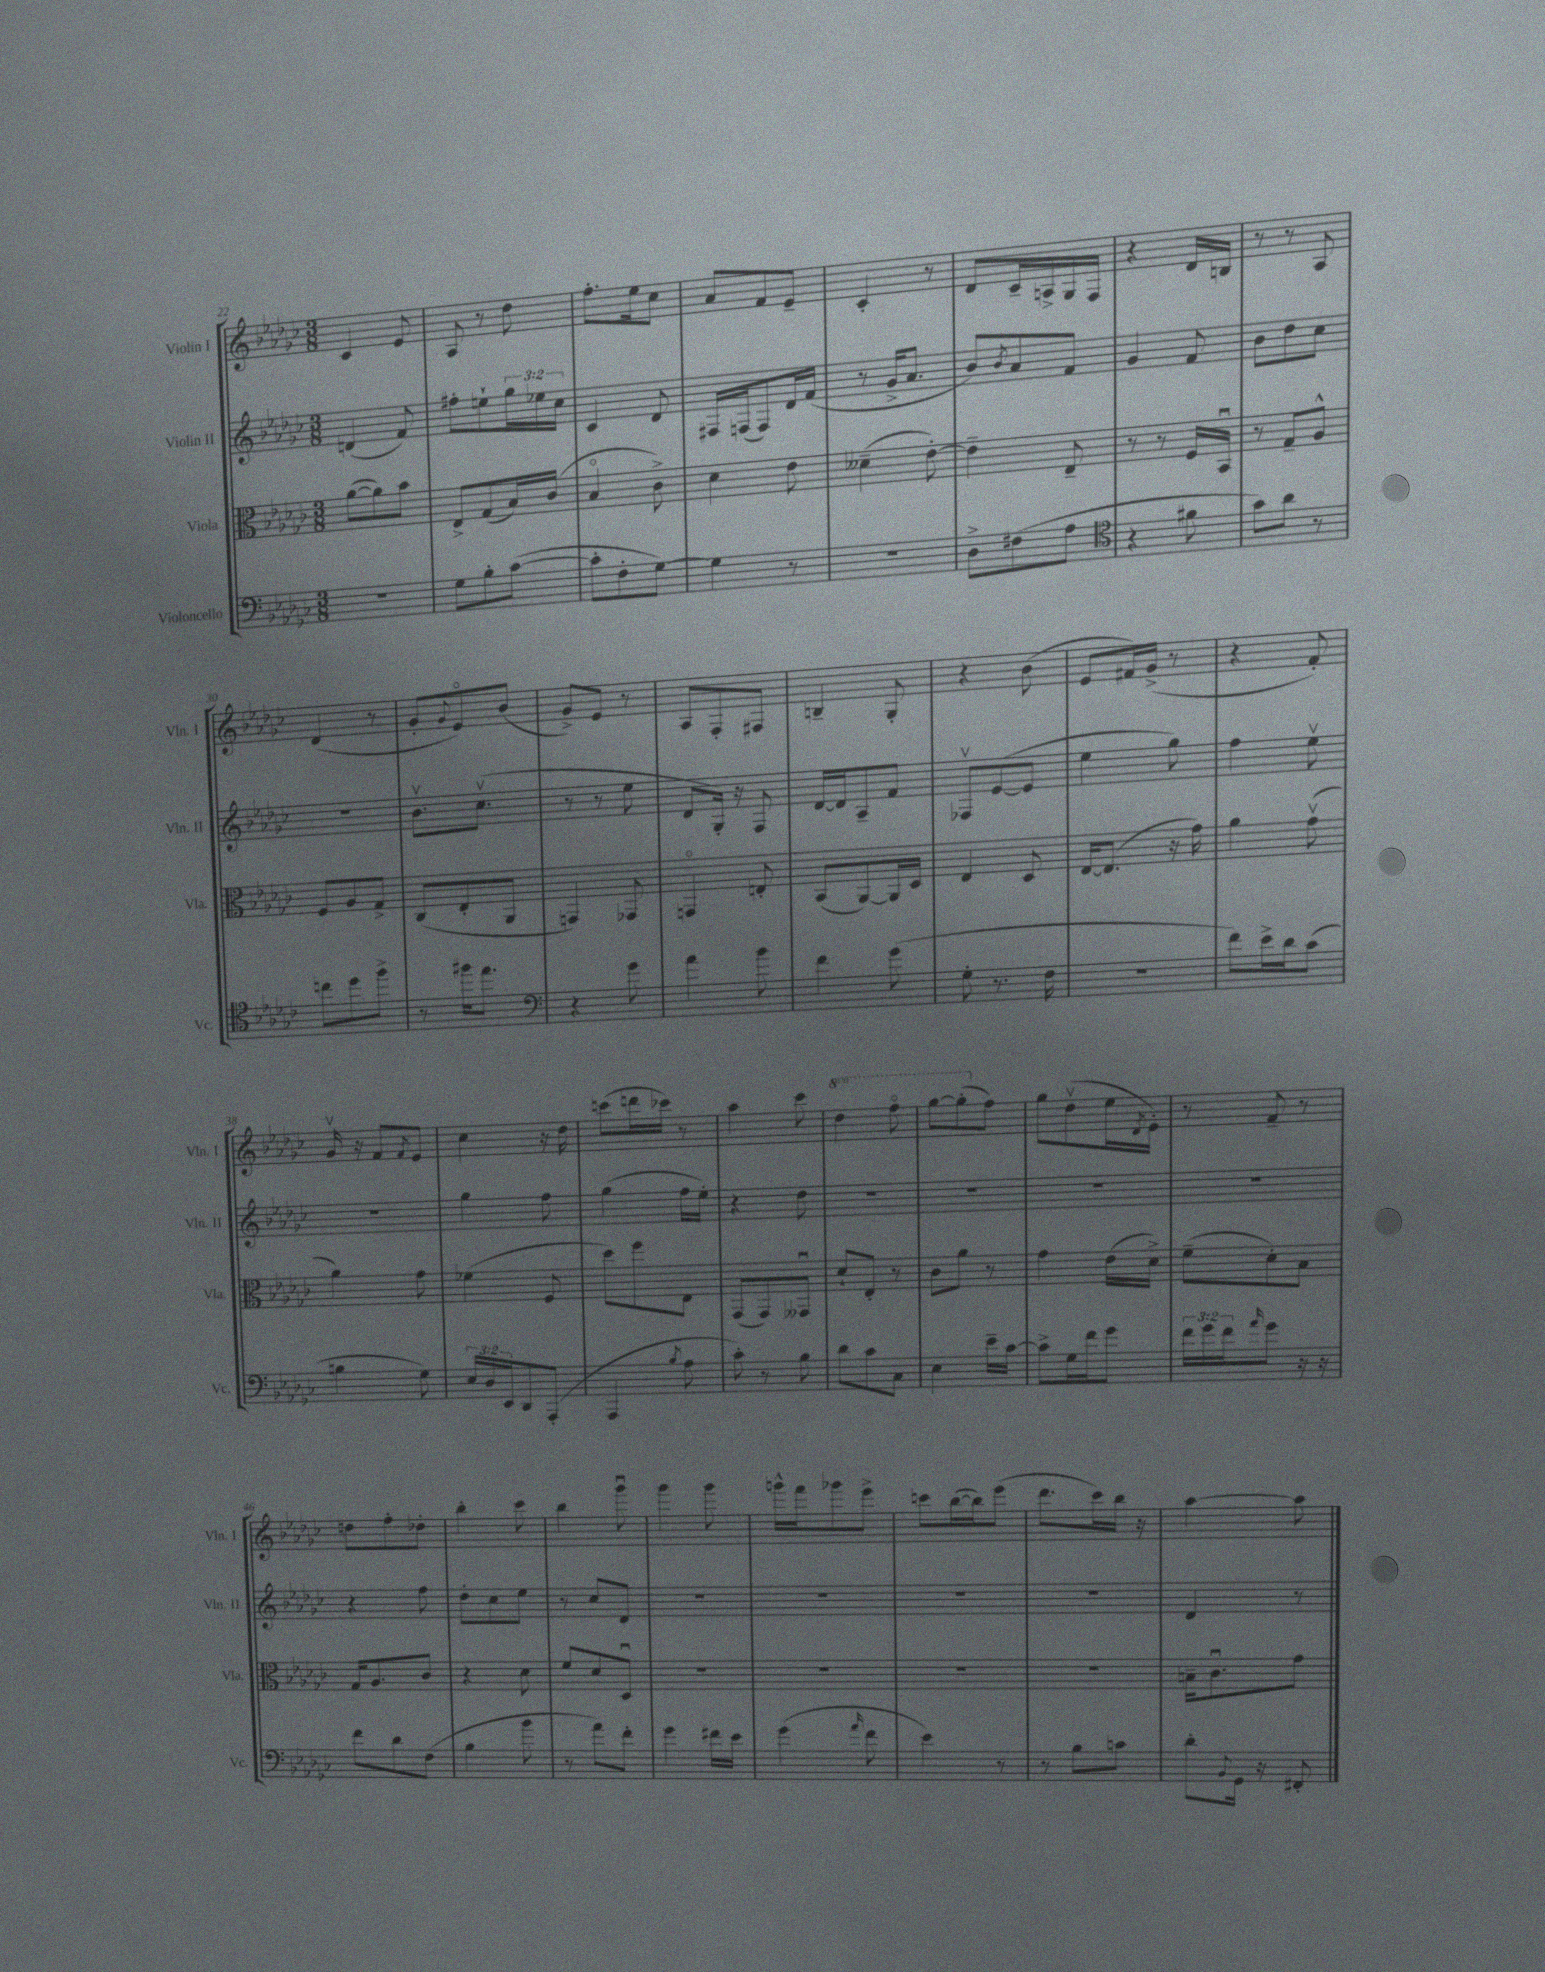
<<
\new StaffGroup <<
\new Staff = "s0" \with { instrumentName = "Violin I" shortInstrumentName = "Vln. I" } {
    \clef treble \key ges \major \numericTimeSignature \time 3/8 \set Staff.ottavationMarkups = #ottavation-simple-ordinals
    ces'4 ees'8 |
    aes8 r8 des''8 |
    f''8.-. ees''16 ces''8 |
    aes'8 f'8 ees'8-- |
    ces'4-. r8 |
    des'8 ces'16-- a16-> ges16 f16 |
    r4 des'16 b16 |
    r8 r8 aes8 |
    des'4( r8 |
    ges'8-. \appoggiatura { ges'8 } ees'8\flageolet) bes'8( |
    ges'8->) ees'8 r8 |
    aes8 f8-. fis8 |
    b4-- ges8-. |
    r4 bes'8( |
    ees'8 fis'16) ges'16->( r8 |
    r4 f'8-.) |
    ges'16\upbow r16 f'8 \acciaccatura { f'8 } ees'8 |
    ces''4 r16 des''16 |
    c'''8( d'''16 ces'''16) r8 |
    aes''4 ces'''8 |
    \ottava #1 des'''4 f'''8\flageolet |
    ges'''8~ ges'''8-.( \ottava #0 f''8) |
    ges''8 des''8\upbow( ees''16 \acciaccatura { des'8 } ees'16-.) |
    r8 f'8-- r8 |
    d''8 f''8-. des''8-. |
    bes''4-. ces'''8 |
    bes''4 ges'''8\downbow |
    ges'''4 ges'''8 |
    g'''16-^ f'''16 ges'''8 ees'''8-> |
    c'''8 bes''16~( bes''16) ees'''8( |
    des'''8. ces'''16) bes''16 r16 |
    aes''4~ aes''8 \bar "|." |
}
\new Staff = "s1" \with { instrumentName = "Violin II" shortInstrumentName = "Vln. II" } {
    \clef treble \key ges \major \numericTimeSignature \time 3/8 \override Staff.TupletNumber.text = #tuplet-number::calc-fraction-text
    d'4( f'8) |
    fis''8-. e''8-! \tuplet 3/2 { ges''16 ees''16 ces''16 } |
    ces'4 des'8 |
    fis16 f16( f8) des'16 f'16( |
    r8 ges'16-> aes'8. |
    bes'8) \acciaccatura { bes'8 } aes'8 f'8 |
    ges'4 f'8 |
    bes'8 des''8 ces''8 |
    r4. |
    bes'8.\upbow ces''8.\upbow( |
    r8 r8 ees''8 |
    des'8 ges16-.) r16 f8 |
    des'16~ des'16 aes8-- f'8 |
    fes8\upbow ees'8~( ees'8 |
    ees''4 ges''8) |
    f''4 ees''8\upbow |
    r4. |
    ges''4 f''8 |
    ges''4( f''16 ees''16-.) |
    r4 des''8 |
    R4. |
    R4. |
    R4. |
    R4. |
    r4 f''8 |
    des''8-. ces''8 ees''8 |
    r8 ces''8 des'8 |
    R4. |
    R4. |
    R4. |
    R4. |
    des'4 r8 \bar "|." |
}
\new Staff = "s2" \with { instrumentName = "Viola" shortInstrumentName = "Vla." } {
    \clef alto \key ges \major \numericTimeSignature \time 3/8
    aes'8~( aes'8) bes'8 |
    ees8-> ges8( bes16) ces'16( |
    bes4\flageolet ces'8->) |
    des'4 ees'8 |
    deses'4--( ees'8~-.) |
    ees'4-- ees8-- |
    r8 r8 f16 bes,16\downbow |
    r8 ges8-- aes8-^ |
    f8 aes8 ges8-> |
    ces8( ees8-. aes,8 |
    g,4) ges,8 |
    g,4\flageolet e8-. |
    bes,8( aes,8~) aes,16 des16 |
    ees4 des8 |
    ees16~ ees8.( r16 ges'16) |
    aes'4 ges'8\upbow( |
    aes'4) ges'8 |
    fes'4( f8 |
    des''8) f''8 ees8 |
    ges,8( ges,8) geses,8\downbow |
    des'8-! ees8-. r8 |
    ces'8 aes'8 r8 |
    ges'4 ees'16( des'16->) |
    f'8--( des'8-.) bes8 |
    ges16 aes8. ces'8 |
    r4 des'8 |
    f'8 des'8 des8\downbow |
    R4. |
    R4. |
    R4. |
    R4. |
    b16-- ces'8.\downbow ges'8 \bar "|." |
}
\new Staff = "s3" \with { instrumentName = "Violoncello" shortInstrumentName = "Vc." } {
    \clef bass \key ges \major \numericTimeSignature \time 3/8 \override Staff.TupletNumber.text = #tuplet-number::calc-fraction-text
    R4. |
    ges8 bes8-. ces'8~( |
    ces'8-. f8-. ges8~) |
    ges4 r8 |
    R4. |
    des8-> fis8( aes8 |
    \clef tenor r4 fis'8 |
    ges'8) aes'8 r8 |
    c''8 des''8 f''8-> |
    r8 fis''16 ees''8. |
    \clef bass r4 ges'8 |
    aes'4 bes'8 |
    f'4 ges'8( |
    ges8-. r8. f16 |
    R4. |
    f'8) ees'16-> des'16 ces'8( |
    b4 ges8) |
    \tuplet 3/2 { ees16 des16 ees,16 } des,8 aes,,8-.( |
    aes,,4 \acciaccatura { bes8 } aes8 |
    ces'8-.) r8 bes8 |
    des'8 ces'8 ces8 |
    ees4 ees'16-- ces'16~ |
    ces'8-> ges16 f'16 ges'8 |
    \tuplet 3/2 { f'16 ges'16 f'16 } \grace { aes'16 } ges'8 r16 r16 |
    f'8 des'8 f8( |
    bes4 bes'8 |
    r8 aes'8) f'8-. |
    ges'4 fis'16 ees'16 |
    ges'4( \grace { aes'16 } f'8 |
    ees'4) r8 |
    r8 bes8 c'8 |
    des'8-. \appoggiatura { bes,8 } ges,16 r16 fis,8-. \bar "|." |
}
>>
>>
\layout { \context { \Score currentBarNumber = #22 } }
